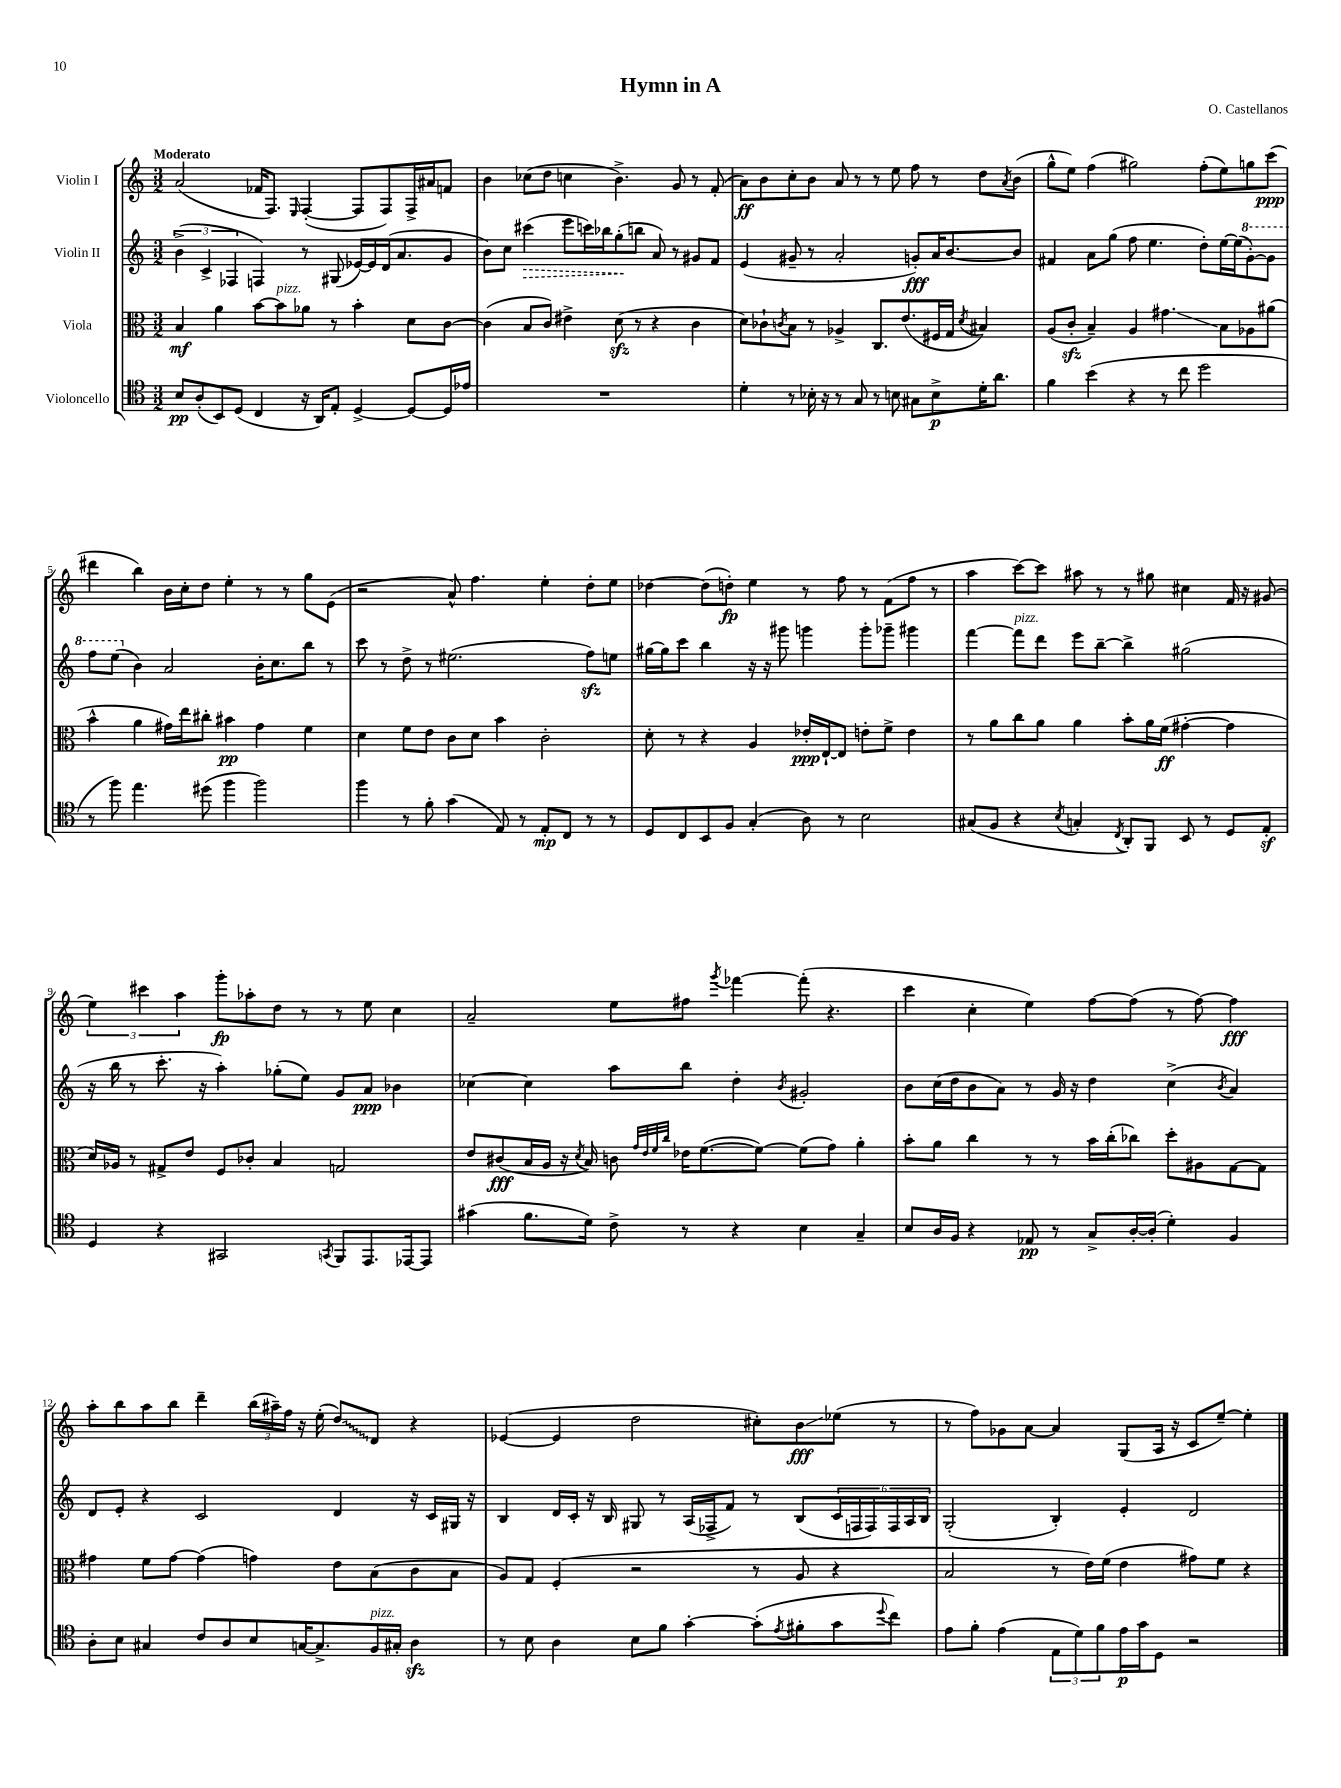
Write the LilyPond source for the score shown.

\header { title = "Hymn in A" composer = "O. Castellanos" }
<<
\new StaffGroup <<
\new Staff = "s0" \with { instrumentName = "Violin I" } {
    \clef treble \key c \major \numericTimeSignature \time 3/2 \tempo "Moderato"
    a'2( fes'16 f8.) \grace { e16 } f4~-.( f8 f8) f16-> ais'16 f'8 |
    b'4 ces''8( d''8 c''4 b'4.->) g'8 r8 f'8-.( |
    a'8\ff) b'8 c''8-. b'8 a'8 r8 r8 e''8 f''8 r8 d''8 \acciaccatura { a'8 } b'8( |
    g''8-^ e''8) f''4( gis''2) f''8-.( e''8) g''8 c'''8\ppp( |
    dis'''4 b''4) b'16 c''16-. d''8 e''4-. r8 r8 g''8 e'8( |
    r2 a'8-^) f''4. e''4-. d''8-. e''8 |
    des''4~ des''8( d''8-.\fp) e''4 r8 f''8 r8 f'8( f''8 r8 |
    a''4 c'''8~) c'''8 ais''8 r8 r8 gis''8 cis''4 f'16 r16 gis'8( |
    \tuplet 3/2 { e''4) cis'''4 a''4 } g'''8-.\fp aes''8-. d''8 r8 r8 e''8 c''4 |
    a'2-- e''8 fis''8 \acciaccatura { g'''8 } fes'''4~ fes'''8-.( r4. |
    c'''4 c''4-. e''4) f''8~ f''8( r8 f''8~) f''4\fff |
    a''8-. b''8 a''8 b''8 d'''4-- \tuplet 3/2 { b''16( ais''16--) f''16 } r16 e''16-.( \once \override Glissando.style = #'zigzag d''8\glissando) d'8 r4 |
    ees'4~( ees'4 d''2 cis''8-.) b'8\glissando\fff ees''8( r8 |
    r8 f''8) ges'8 a'8~ a'4 g8( a16 r16 c'8 e''8~--) e''4-. \bar "|." |
}
\new Staff = "s1" \with { instrumentName = "Violin II" } {
    \clef treble \key c \major \numericTimeSignature \time 3/2
    \tuplet 3/2 { b'4->( c'4-> fes4 } f4) r8 gis8( ees'16~) ees'16 d'16( a'8. g'8 |
    b'8) c''8 \once \override Hairpin.style = #'dashed-line cis'''4\>( e'''8 c'''16) bes''16 g''8-.\!( b''8 a'8) r8 gis'8 f'8 |
    e'4( gis'8-- r8 a'2-. g'8-.\fff) a'16 b'8.~ b'8 |
    fis'4 a'8 g''8( f''8 e''4. d''8-.) e''16~ e''16( \ottava #1 g''8~-.) g''8 |
    f'''8 e'''8( \ottava #0 b'4) a'2 b'16-. c''8. b''8 r8 |
    c'''8 r8 d''8-> r8 eis''2.( f''8\sfz) e''8 |
    gis''16~ gis''16 c'''8 b''4 r16 r16 gis'''8 g'''4 g'''8-. ges'''8-- gis'''4 |
    f'''4~ f'''8^\markup { \italic "pizz." } d'''8 e'''8 b''8~-- b''4-> gis''2( |
    r16 b''16 r8 c'''8.-. r16 a''4-.) ges''8-.( e''8) g'8 a'8\ppp bes'4 |
    ces''4~ ces''4 a''8 b''8 d''4-. \acciaccatura { b'8 } gis'2-. |
    b'8 c''16( d''16 b'8 a'8) r8 g'16 r16 d''4 c''4->( \acciaccatura { b'8 } a'4) |
    d'8 e'8-. r4 c'2 d'4 r16 c'16 gis16 r16 |
    b4 d'16 c'16-. r16 b16 gis8 r8 a16( fes16-> f'8) r8 b8( \tuplet 6/4 { c'16 f16 f16) f16 a16 b16 } |
    g2-.( b4-.) e'4-. d'2 \bar "|." |
}
\new Staff = "s2" \with { instrumentName = "Viola" } {
    \clef alto \key c \major \numericTimeSignature \time 3/2
    b4\mf a'4 b'8~ b'8^\markup { \italic "pizz." } aes'8 r8 b'4-. d'8 c'8~ |
    c'4( b8 c'8) eis'4-> d'8\sfz( r8 r4 c'4 |
    d'8) ces'8-! \acciaccatura { c'8 } b8 r8 aes4-> c8. e'8.( fis16 g16 \acciaccatura { d'8 } bis4) |
    a8( c'8-.\sfz b4--) a4 gis'4.\glissando b8 aes8 ais'8( |
    b'4-^ a'4 gis'16) e''16 cis''8-. bis'4\pp gis'4 f'4 |
    d'4 f'8 e'8 c'8 d'8 b'4 c'2-. |
    d'8-. r8 r4 a4 ees'16-.\ppp e16~-! e8 e'8-. f'8-> e'4 |
    r8 a'8 c''8 a'8 a'4 b'8-. a'16 f'16\ff( gis'4~-. gis'4 |
    d'16) aes16 r8 gis8-> e'8 f8 ces'8-. b4 g2 |
    e'8 cis'8\fff( b16 a16 r16 \acciaccatura { d'8 } b16) c'8 \grace { g'32 e'32 f'32 c''32 } ees'16 f'8.~( f'8~) f'8( g'8) a'4-. |
    b'8-. a'8 c''4 r8 r8 b'16 c''16-.( ces''8) d''8-. ais8 g8~ g8 |
    gis'4 f'8 gis'8~ gis'4( g'4) e'8 b8( c'8 b8 |
    a8) g8 f4-.( r2 r8 a8 r4 |
    b2 r8 e'16) f'16( e'4 gis'8) f'8 r4 \bar "|." |
}
\new Staff = "s3" \with { instrumentName = "Violoncello" } {
    \clef tenor \key c \major \numericTimeSignature \time 3/2
    b8\pp a8-.( b,8) d8( c4 r16 a,16) e8-. d4~-> d8~ d16 ees'16 |
    R1. |
    d'4-. r8 bes16-. r16 r8 g8 r8 b8 gis8 b8->\p d'16-. a'8. |
    f'4 b'4( r4 r8 c''8 d''2 |
    r8 f''8) e''4. dis''8( f''4 f''2) |
    f''4 r8 f'8-. g'4( e8) r8 e8-.\mp c8 r8 r8 |
    d8 c8 b,8 f8 g4-.( a8) r8 b2 |
    gis8( f8 r4 \acciaccatura { b8 } g4-. \acciaccatura { c8 } a,8-.) f,8 b,8 r8 d8 e8-.\sf |
    d4 r4 gis,2 \acciaccatura { g,8 } f,8 e,8. ees,16~ ees,8 |
    gis'4( f'8. d'16) c'8-> r8 r4 b4 g4-- |
    b8 a16 f16 r4 ees8\pp r8 g8-> a16~-. a16-.( d'4-.) f4 |
    a8-. b8 gis4 c'8 a8 b8 g16~ g8.-> f16^\markup { \italic "pizz." } gis16-. a4\sfz |
    r8 b8 a4 b8 f'8 g'4~-. g'8-.( \acciaccatura { e'8 } fis'8-. g'8 \appoggiatura { d''8 } c''8) |
    e'8 f'8-. e'4( \tuplet 3/2 { e8 d'8) f'8 } e'16\p g'16 d8 r2 \bar "|." |
}
>>
>>
